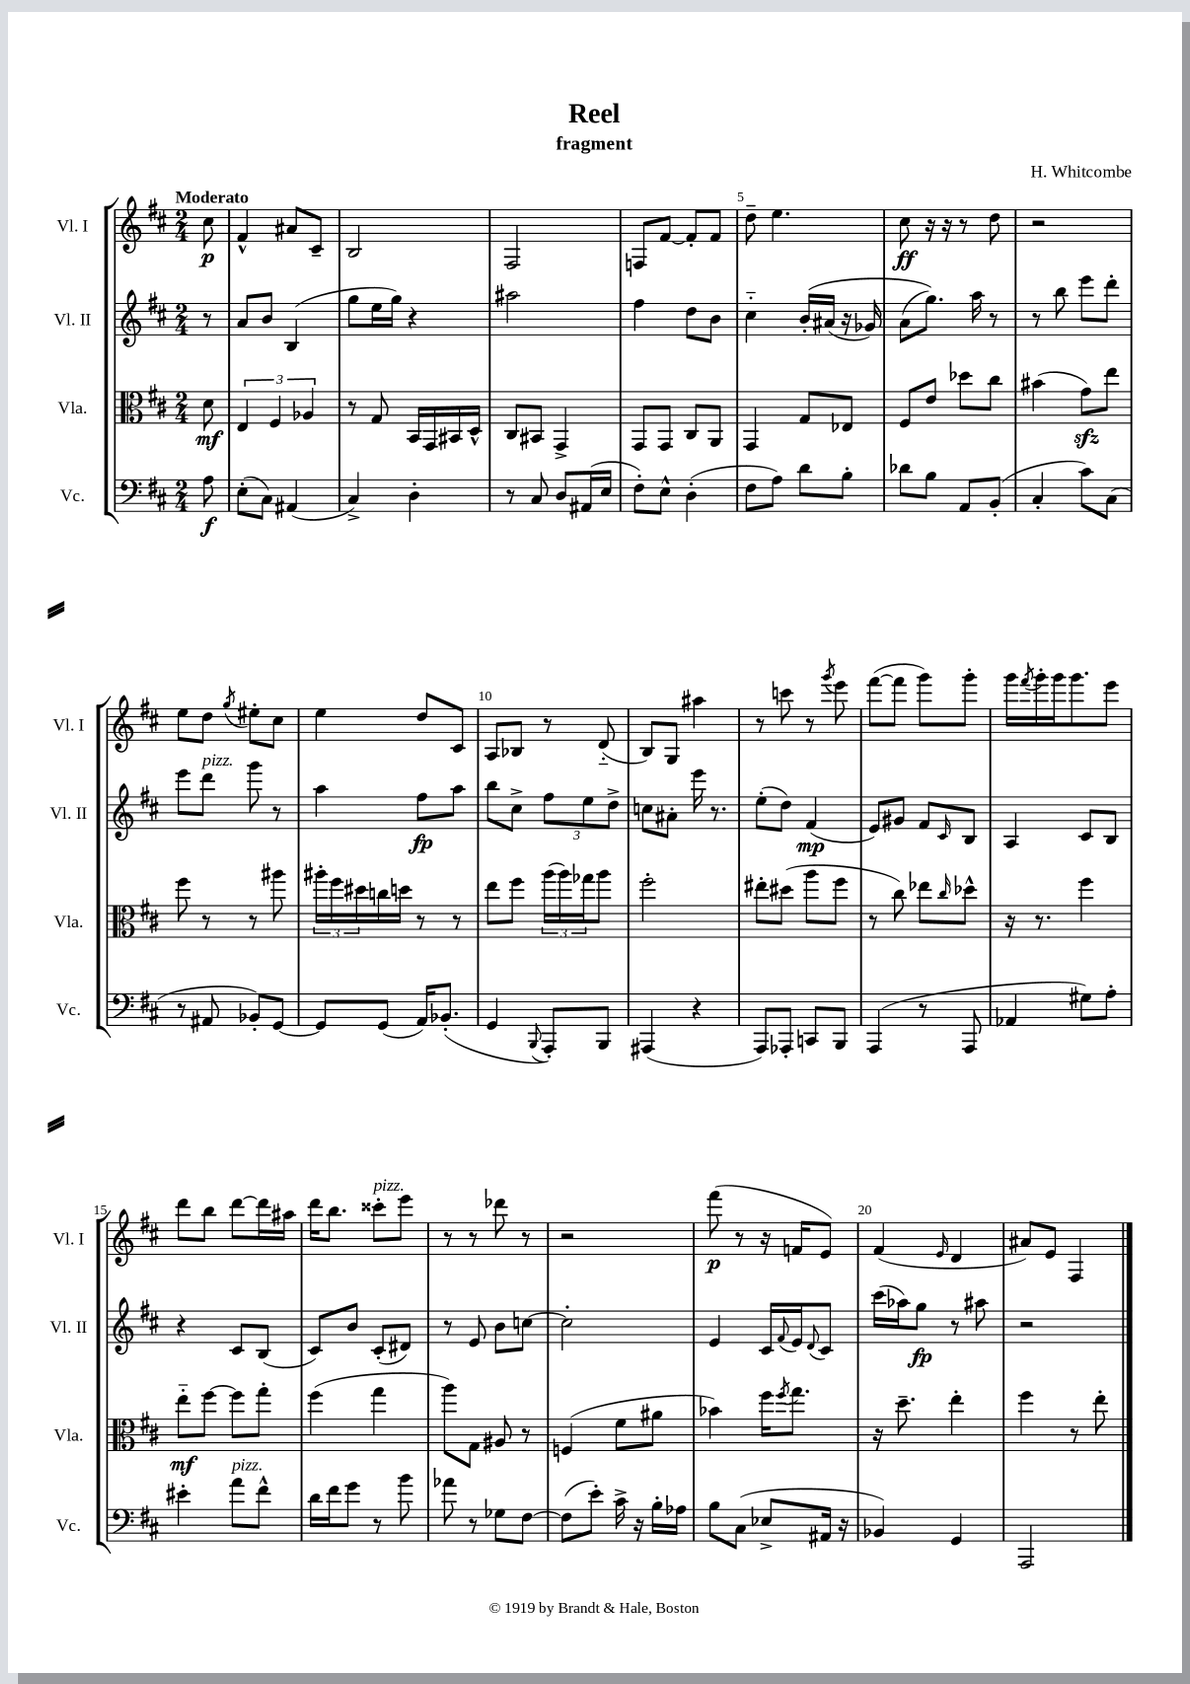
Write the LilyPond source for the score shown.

\header { title = "Reel" composer = "H. Whitcombe" subtitle = "fragment" }
<<
\new StaffGroup <<
\new Staff = "s0" \with { instrumentName = "Vl. I" shortInstrumentName = "Vl. I" } {
    \clef treble \key d \major \numericTimeSignature \time 2/4 \partial 8 \tempo "Moderato"
    cis''8\p |
    fis'4-^ ais'8 cis'8-- |
    b2 |
    fis2 |
    f8 fis'8~ fis'8-. fis'8 |
    d''8-- e''4. |
    cis''8\ff r16 r16 r8 d''8 |
    r2 |
    e''8 d''8 \acciaccatura { g''8 } eis''8-. cis''8 |
    e''4 d''8 cis'8 |
    a8 bes8 r8 d'8-_( |
    b8) g8 ais''4 |
    r8 c'''8 r8 \acciaccatura { g'''8 } e'''8 |
    fis'''8~( fis'''8 g'''8) g'''8-. |
    g'''16 \acciaccatura { fis'''8 } g'''16-. g'''16 g'''8. e'''8 |
    d'''8 b''8 d'''8~ d'''16 ais''16 |
    d'''16 b''8. cisis'''8-.^\markup { \italic "pizz." } e'''8 |
    r8 r8 des'''8 r8 |
    r2 |
    fis'''8\p( r8 r16 f'16 e'8) |
    fis'4( \grace { e'16 } d'4 |
    ais'8) e'8 fis4 \bar "|." |
}
\new Staff = "s1" \with { instrumentName = "Vl. II" shortInstrumentName = "Vl. II" } {
    \clef treble \key d \major \numericTimeSignature \time 2/4 \partial 8
    r8 |
    a'8 b'8 b4( |
    g''8 e''16 g''16) r4 |
    ais''2 |
    fis''4 d''8 b'8 |
    cis''4-_ b'16-.\( ais'16( r16 ges'16) |
    a'8( g''8.)\) a''16 r8 |
    r8 b''8 e'''8 d'''8-. |
    e'''8 d'''8^\markup { \italic "pizz." } g'''8 r8 |
    a''4 fis''8\fp a''8 |
    b''8 cis''8-> \tuplet 3/2 { fis''8 e''8 d''8-> } |
    c''8 ais'8-. e'''16 r8. |
    e''8-.( d''8) fis'4\mp( |
    e'8) gis'8 fis'8 \grace { cis'16 } b8 |
    a4 cis'8 b8 |
    r4 cis'8 b8( |
    cis'8) b'8 cis'8-.( dis'8) |
    r8 e'8 b'8 c''8~ |
    c''2-. |
    e'4 cis'16 \appoggiatura { fis'8 } e'16 \appoggiatura { d'8 } cis'8 |
    cis'''16( aes''16) g''8\fp r8 ais''8 |
    r2 \bar "|." |
}
\new Staff = "s2" \with { instrumentName = "Vla." shortInstrumentName = "Vla." } {
    \clef alto \key d \major \numericTimeSignature \time 2/4 \partial 8
    d'8\mf |
    \tuplet 3/2 { e4 fis4 aes4 } |
    r8 g8 b,16 g,16 bis,16 d16-^ |
    cis8 bis,8 g,4-> |
    g,8 g,8 cis8 a,8 |
    g,4 g8 ees8 |
    fis8 e'8 des''8 cis''8 |
    bis'4( g'8\sfz) e''8 |
    fis''8 r8 r8 ais''8 |
    \tuplet 3/2 { ais''16-. fis''16 dis''16 } c''16 d''16 r8 r8 |
    e''8 fis''8 \tuplet 3/2 { a''16( a''16) ges''16 } a''8 |
    fis''2-. |
    eis''8-. dis''8( a''8 fis''8 |
    r8 cis''8) ees''8 \grace { cis''16 } des''8-^ |
    r16 r8. fis''4 |
    e''8-_\mf fis''8~ fis''8 g''8-. |
    fis''4( g''4 |
    a''8) g8 ais8 r8 |
    f4( fis'8 ais'8 |
    bes'4) fis''16 \acciaccatura { fis''8 } g''8. |
    r16 d''8.-- e''4-. |
    fis''4 r8 e''8-. \bar "|." |
}
\new Staff = "s3" \with { instrumentName = "Vc." shortInstrumentName = "Vc." } {
    \clef bass \key d \major \numericTimeSignature \time 2/4 \partial 8
    a8\f |
    e8-.( cis8) ais,4( |
    cis4->) d4-. |
    r8 cis8 d8 ais,16( e16 |
    fis8-.) e8-^ d4-.( |
    fis8 a8) d'8 b8-. |
    des'8 b8 a,8 b,8-.( |
    cis4-. cis'8) cis8( |
    r8 ais,8 bes,8-.) g,8~ |
    g,8 g,8( a,16) bes,8.-.( |
    g,4 \appoggiatura { b,,8 } a,,8-.) b,,8 |
    ais,,4( r4 |
    a,,8) aes,,8-. c,8 b,,8 |
    a,,4( r8 a,,8 |
    aes,4 gis8) a8-. |
    eis'4-. a'8^\markup { \italic "pizz." } fis'8-^ |
    d'16 fis'16 g'8 r8 b'8 |
    aes'8 r8 ges8 fis8~ |
    fis8( e'8-.) cis'16-> r16 b16-. aes16 |
    b8 cis8( ees8-> ais,16 r16 |
    bes,4) g,4 |
    a,,2 \bar "|." |
}
>>
>>
\layout { \context { \Score \override BarNumber.break-visibility = ##(#f #t #t) barNumberVisibility = #(every-nth-bar-number-visible 5) } }
